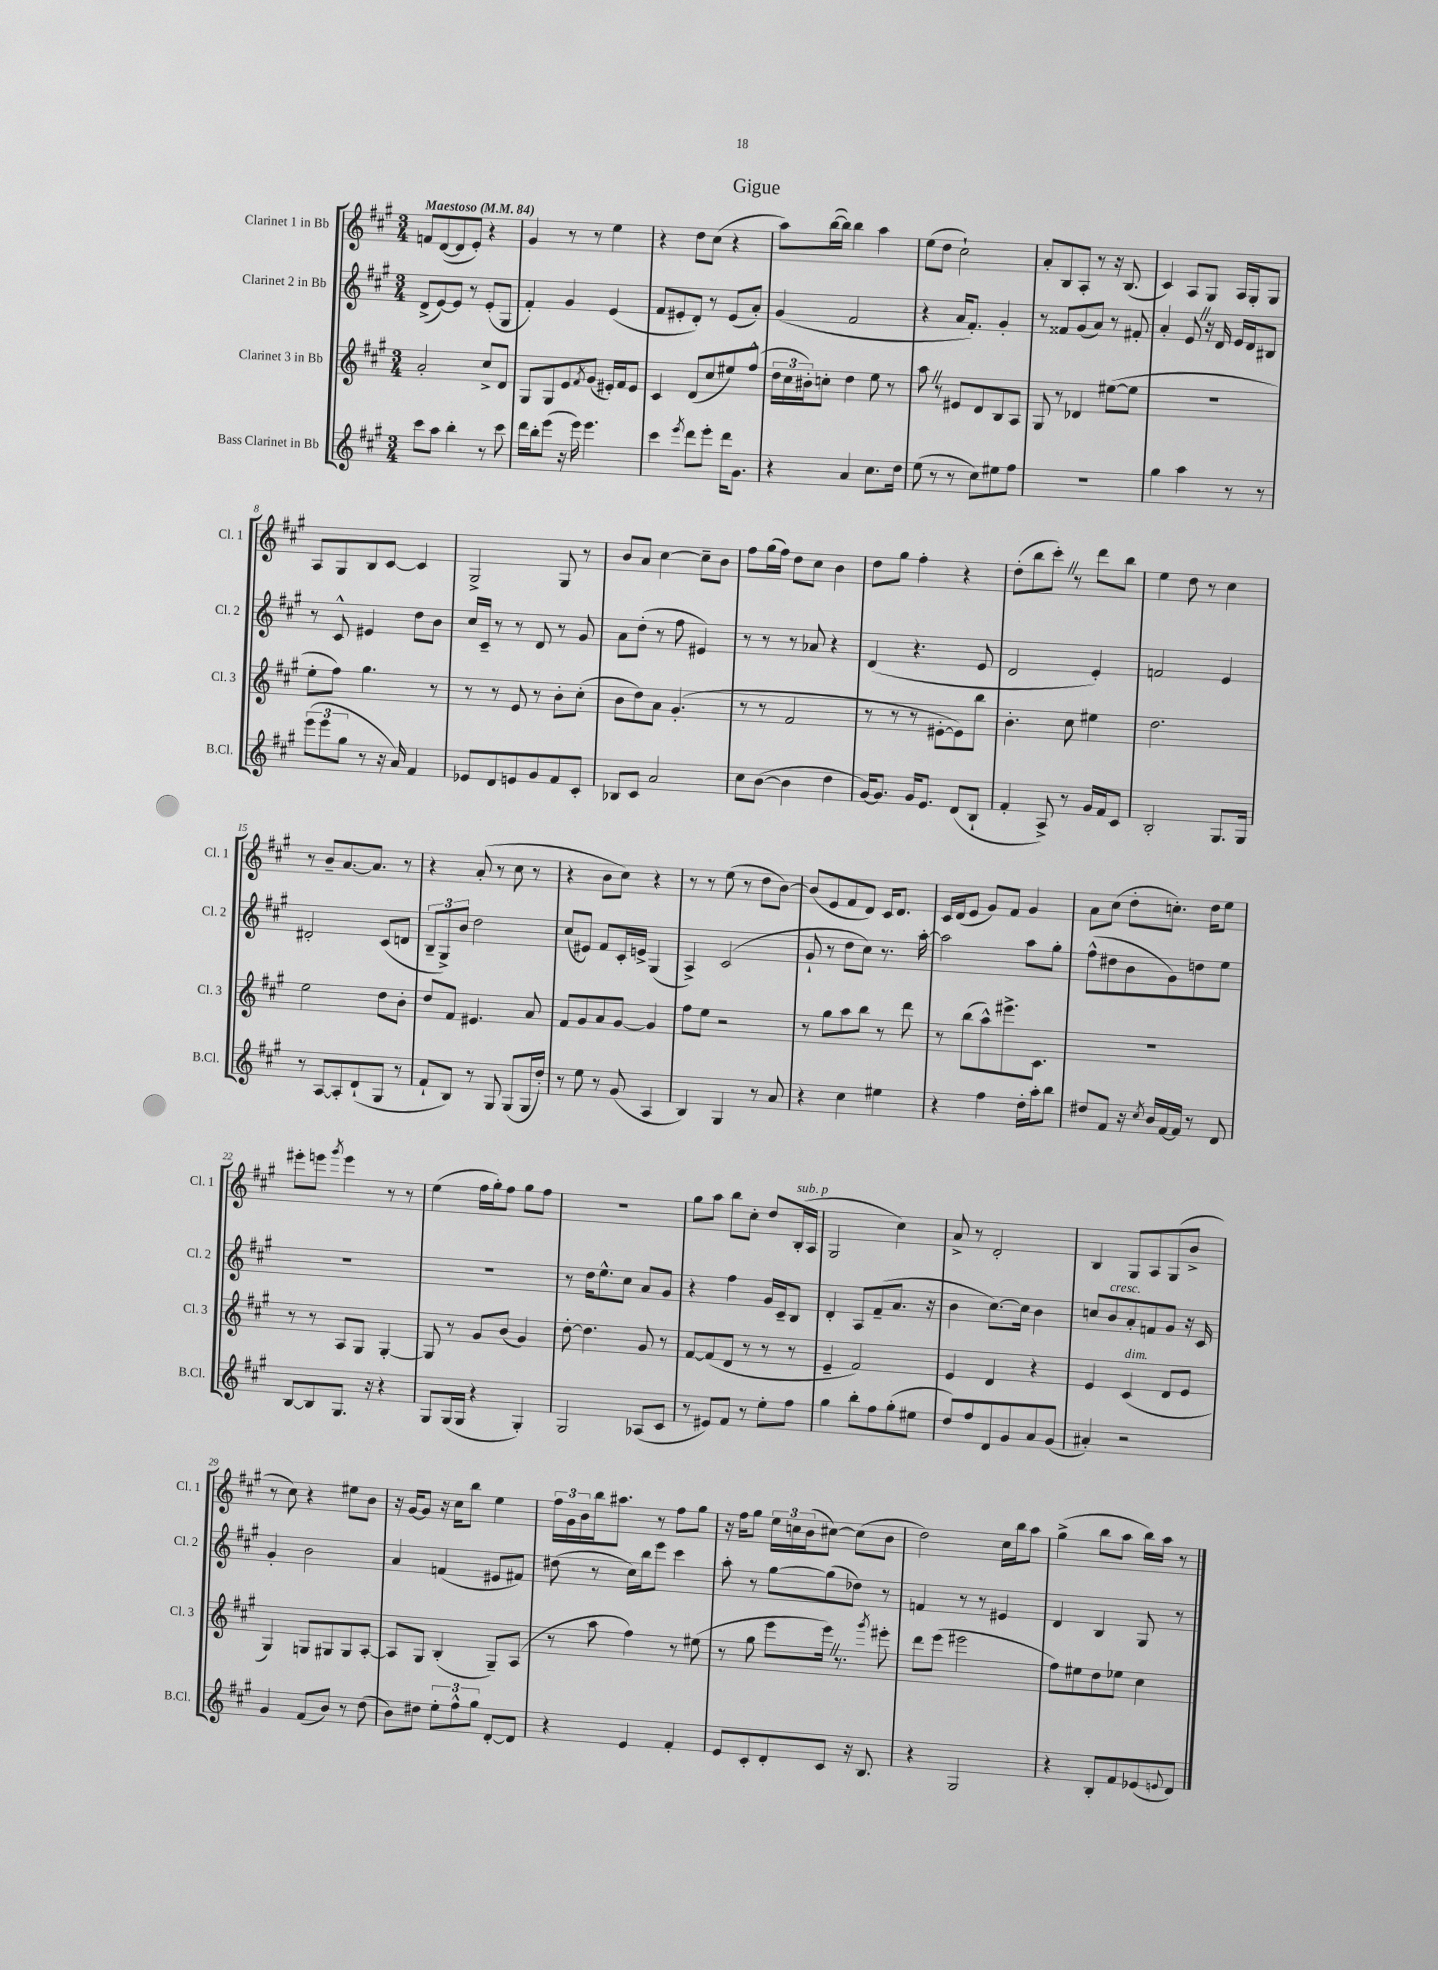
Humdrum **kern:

**kern	**kern	**kern	**kern
*staff4	*staff3	*staff2	*staff1
*clefG2	*clefG2	*clefG2	*clefG2
*k[f#c#g#]	*k[f#c#g#]	*k[f#c#g#]	*k[f#c#g#]
*M3/4	*M3/4	*M3/4	*M3/4
*MM84	*MM84	*MM84	*MM84
8ccc#\L	2a'/	(8d^/L	8f/L
8aa\J	.	[8e/)	([8d/
4bb'\	.	8e/]J	8d/]
.	.	8r	8e'/J)
8r	8cc#^/L	(8e'/L	4r
8ccc#\	8d/J	8G#/J	.
=	=	=	=
16ddd\LL	8G#/L	4f#'/)	4g#/
16bb'\J	.	.	.
(8eee\J	8G#/	.	.
16r	8e/	4g#/	8r
16eee\)	.	.	.
.	8qf#/	.	.
4.eee\	(8g#/J	.	8r
.	16e#'/LL)	(4e/	4ee\
.	16f#/J	.	.
.	8e#/J	.	.
=	=	=	=
4ccc#\	4c#/	8f#/L	4r
.	.	8e#'/	.
8qeee/	.	.	.
8ddd\L	(8d/L	8d'/J)	8dd\L
8eee'\J	8cc#/	8r	(8cc#\J
16ddd\LK	8ee#/)	(8e#/L	4r
8.g#\J	.	.	.
.	(8ff#^^/J	8a'/J)	.
=	=	=	=
4r	24dd\LL	(4g#/	8aa\L)
.	24cc#\	.	.
.	24b#'\J)	.	.
.	8cc'\J	.	([16bb\L
.	.	.	16bb\]JJ)
4a/	4dd\	2f#/	4bb\
8.cc#\L	8ee\	.	4aa\
.	8r	.	.
16dd\Jk	.	.	.
=	=	=	=
(8ee\	8aa\	4r	(8ee\L
8r	8r	.	8dd\J
8r	8e#/L	16a/LK	2cc#`\)
.	.	8.f#'/J)	.
8cc#\L)	8d/	.	.
8ee#\	8B/	4g#'/	.
8ff#\J	8A/J	.	.
=	=	=	=
2.r	8G#/	8r	8a'/L
.	8r	8f##/L	8B/
.	4d-/	(8g#/	8A'/J
.	.	8a/J)	8r
.	([8ee#\L	8r	16r
.	.	.	(8.B/
.	8ee#\]J	8f#'/	.
=	=	=	=
4gg#\	2.r	4a'/	4c#/)
4aa\	.	8e/	8A/L
.	.	16r	8G#/J
.	.	16d/	.
8r	.	16e/LL	16A/LL
.	.	16d/J	16G#'/J
8r	.	8B#/J	8G#/J
=	=	=	=
(12eee\L	8ee'\L	8r	8A/L
12eee\	.	.	.
.	8ff#\J)	8c#^^/	8G#/
12gg#\J	.	.	.
8r	4.gg#\	4e#/	8B/
16r	.	.	[8c#/J
16a/)	.	.	.
4f#/	.	8dd\L	4c#/]
.	8r	8b\J	.
=	=	=	=
8e-/L	8r	16cc#/LL	2G#^/
.	.	16c#~/JJ	.
8d/	8r	8r	.
8e/	8e/	8r	.
8g#/	8r	8d/	.
8f#/	8b'\L	8r	8G#/
8c#'/J	(8cc#'\J	8g#/	8r
=	=	=	=
8B-/L	8b\L	8a\L	8b/L
8c#/J	8dd\)	(8dd'\J	8a/J
2a/	8a\J	8r	[4cc#\
.	(4.g#'/	8ff#\	.
.	.	4e#/)	8cc#~\]L
.	.	.	8b\J
=	=	=	=
8cc#\L	8r	8r	8ff#\L
([8b\J	8r	8r	(16gg#\L
.	.	.	16ff#\JJ)
4b\]	2f#/	8r	8dd\L
.	.	8a-/	8cc#\J
4dd\	.	4r	4b\
=	=	=	=
[16g#/LK)	8r	(4d/	8dd\L
8.g#/]J	.	.	.
.	8r	.	8gg#\J
16g#/LK	8r	4.r	4ff#'\
8.e/J	.	.	.
.	[8e#'\L	.	.
(8d/L	8e#\])	.	4r
8B`/J	8bb\J	8e/	.
=	=	=	=
4f#'/	4.b'\	2d/	(8dd'\L
.	.	.	8bb\
8A^/)	.	.	8ccc#'\J)
8r	8cc#\	.	8r
16g#/LL	4ee#\	4e'/)	8ddd\L
16f#/J	.	.	.
8c#/J	.	.	8bb\J
=	=	=	=
2B'/	2.dd\	2f/	4ee\
.	.	.	8dd\
.	.	.	8r
8.G#/L	.	4e/	4cc#\
16G#/Jk	.	.	.
=	=	=	=
8r	2ee\	2d#'/	8r
[8A/L	.	.	8b~/L
8A'/]	.	.	[8.a/
(8d`/	.	.	.
.	.	.	8.a/]J
8G#/J	8dd\L	(8c#/L	.
8r	8b'\J	8d/J	8r
=	=	=	=
8f#`/L	8dd/L	12B~/L	4r
.	.	12G#^/)	.
8B/J)	8f#/J	.	.
.	.	12b/J	.
8r	4.e#/	2dd\	(8a'/
8G#/	.	.	8r
(8G#/L	.	.	8cc#\
16G#/L	8a/	.	8r
16dd'/JJ)	.	.	.
=	=	=	=
8r	8f#/L	(8cc#/L	4r
8ee\	8g#/	8e#/J)	.
8r	8a/	8f#/L	8b\L
(8g#/	[8g#/J	16c#'/L	8cc#\J)
.	.	16e^/JJ	.
4A/	4g#/]	(4G#/	4r
=	=	=	=
4B/)	8ff#\L	4A^/)	8r
.	8ee\J	.	8r
4G#/	2r	(2c#/	(8ee\
.	.	.	8r
8r	.	.	8dd\L
8a/	.	.	[8b\J)
=	=	=	=
4r	8r	8g#`/	(8b/]L
.	8gg#\L	8r	8e/
4cc#\	8aa\	8dd\L	8f#/
.	8bb\J	8cc#\J)	8d/J)
4ee#\	8r	8.r	16c#/LK
.	.	.	8.d/J
.	8ddd\	.	.
.	.	[16aa'\	.
=	=	=	=
4r	8r	2aa\]	16c#/LL
.	.	.	(16d/J
.	(8bb\L	.	8e/J
4ff#\	8aa^^\)	.	8g#/L)
.	8.eee#^\	.	8f#/J
16dd'\LL	.	8aa\L	4g#/
16aa'\J	8.c#\J	.	.
8bb\J	.	8gg#'\J	.
=	=	=	=
8dd#/L	2.r	(8ff#^^\L	8a\L
8f#/J	.	8dd#\	(8cc#\J
16r	.	8b\	8dd'\L
8qcc#/	.	.	.
16b/LL	.	.	.
[16f#/	.	8g#\)	8.cc'\J)
16f#/]JJ	.	.	.
8r	.	8dd\	.
.	.	.	16dd\LK
8d/	.	8ee\J	8ee\J
=	=	=	=
[8B/L	8r	2.r	8eee#'\L
8B/]	8r	.	8eee\J
.	.	.	8qggg#/
8.G#/J	8A/L	.	4eee\
.	8G#/J	.	.
16r	.	.	.
4r	[4G#'/	.	8r
.	.	.	8r
=	=	=	=
8G#/L	8G#/]	2.r	(4ee\
(16G#/L	8r	.	.
16G#/JJ	.	.	.
4r	8g#/L	.	16ff#\LL
.	.	.	16gg#'\J)
.	(8b/J	.	8ff#\J
4G#'/)	4g#/)	.	8gg#\L
.	.	.	8ff#\J
=	=	=	=
2G#/	[8dd'\	8r	2.r
.	4.dd\]	16dd\LK	.
.	.	8.ee^^\	.
.	.	8cc#\J	.
(8A-/L	8g#/	8a/L	.
8c#/J	8r	8g#/J	.
=	=	=	=
8r	[8f#/L	4r	8gg#\L
8e#/L)	(8f#/]	.	8aa\J
8f#/J	8d/J	4ff#\	8bb\L
8r	8r	.	8cc#'\J
8ee'\L	8r	16g#/LL	8dd/L
.	.	16c#~/J	.
8ff#\J	8r	8B/J	(16B'/L
.	.	.	16A/JJ
=	=	=	=
4gg#\	4e~/	4d'/	2G#/
8bb'\L	2f#/)	8A/L	.
8ff#\	.	(8f#~/	.
(8gg#'\	.	8.a/J	4cc#\)
8ee#\J	.	.	.
.	.	16r	.
=	=	=	=
8dd/L)	4e/	4b\	8a^/
8ff#/	.	.	8r
8d/	4d/	[8.cc#\L)	2d'/
8g#/	.	.	.
.	.	16cc#\]Jk	.
8a/	4r	4b\	.
(8g#/J	.	.	.
=	=	=	=
4a#'/)	4e/	8cc/L	4B/
.	.	8b/	.
2r	(4c#/	8a'/	8G#/L
.	.	8f/	8A/
.	8d/L	8g#/J	(8G#/
.	8e/J	16r	8b^/J
.	.	16c#/	.
=	=	=	=
4g#/	4G#/)	4g#'/	8r
.	.	.	8cc#\)
(8f#/L	8G/L	2b\	4r
8b/J)	8G#/	.	.
8r	8G#/	.	8ee#\L
(8dd\	[8A'/J	.	8b\J
=	=	=	=
8b\L)	8A/]L	4a/	16r
.	.	.	[16g#/LK
8dd#\J	8G#/J	.	8g#/]J
12ee'\L	(4B'/	(4f/	16r
.	.	.	16cc#\LK
12ff#^^\	.	.	.
.	.	.	8bb\J
12gg#\J	.	.	.
[8d'/L	8G#~/L)	8e#/L	4ee\
8d/]J	(8A/J	8f#/J)	.
=	=	=	=
4r	8r	(8dd#\	24ff#\LL
.	.	.	24g#\
.	.	.	24b\
.	8aa\	8r	16bb\J
.	.	.	8.aa#\J
4e/	4ff#\)	16cc#\LL)	.
.	.	16bb\J	.
.	.	8eee\J	8r
4f#'/	8r	4ccc#\	8ff#\L
.	(8ee#\	.	8gg#\J
=	=	=	=
8e/L	8r	8aa'\	16r
.	.	.	16ff#\LK
8c#'/	8gg#\	8r	8gg#\J
8d'/	8eee\L	[8gg#\L	24ee\LL
.	.	.	24cc\
.	.	.	(24b\J
8c#/J	16eee\Jk)	(8gg#\]	[8cc#\J)
.	8.r	.	.
16r	.	8dd-\J)	(8cc#\]L
8.B/	.	.	.
.	8qggg#/	.	.
.	8eee#'\	8r	8b\J
=	=	=	=
4r	8ddd\L	4f/	2dd\)
.	(8eee\J	.	.
2G#/	2eee#\	8r	.
.	.	8r	.
.	.	4e#/	16cc#\LL
.	.	.	16bb\J
.	.	.	8aa\J
=	=	=	=
4r	8ff#\L)	4d/	(4gg#^\
.	8ee#\	.	.
8B'/L	8dd\	4B/	8bb\L
8f#/	8ee-\J	.	8aa\J
(8e-/	4cc#\	8G#/	16bb\LL)
.	.	.	16aa\JJ
8qqe/	.	.	.
8d/J)	.	8r	8r
==	==	==	==
*-	*-	*-	*-
